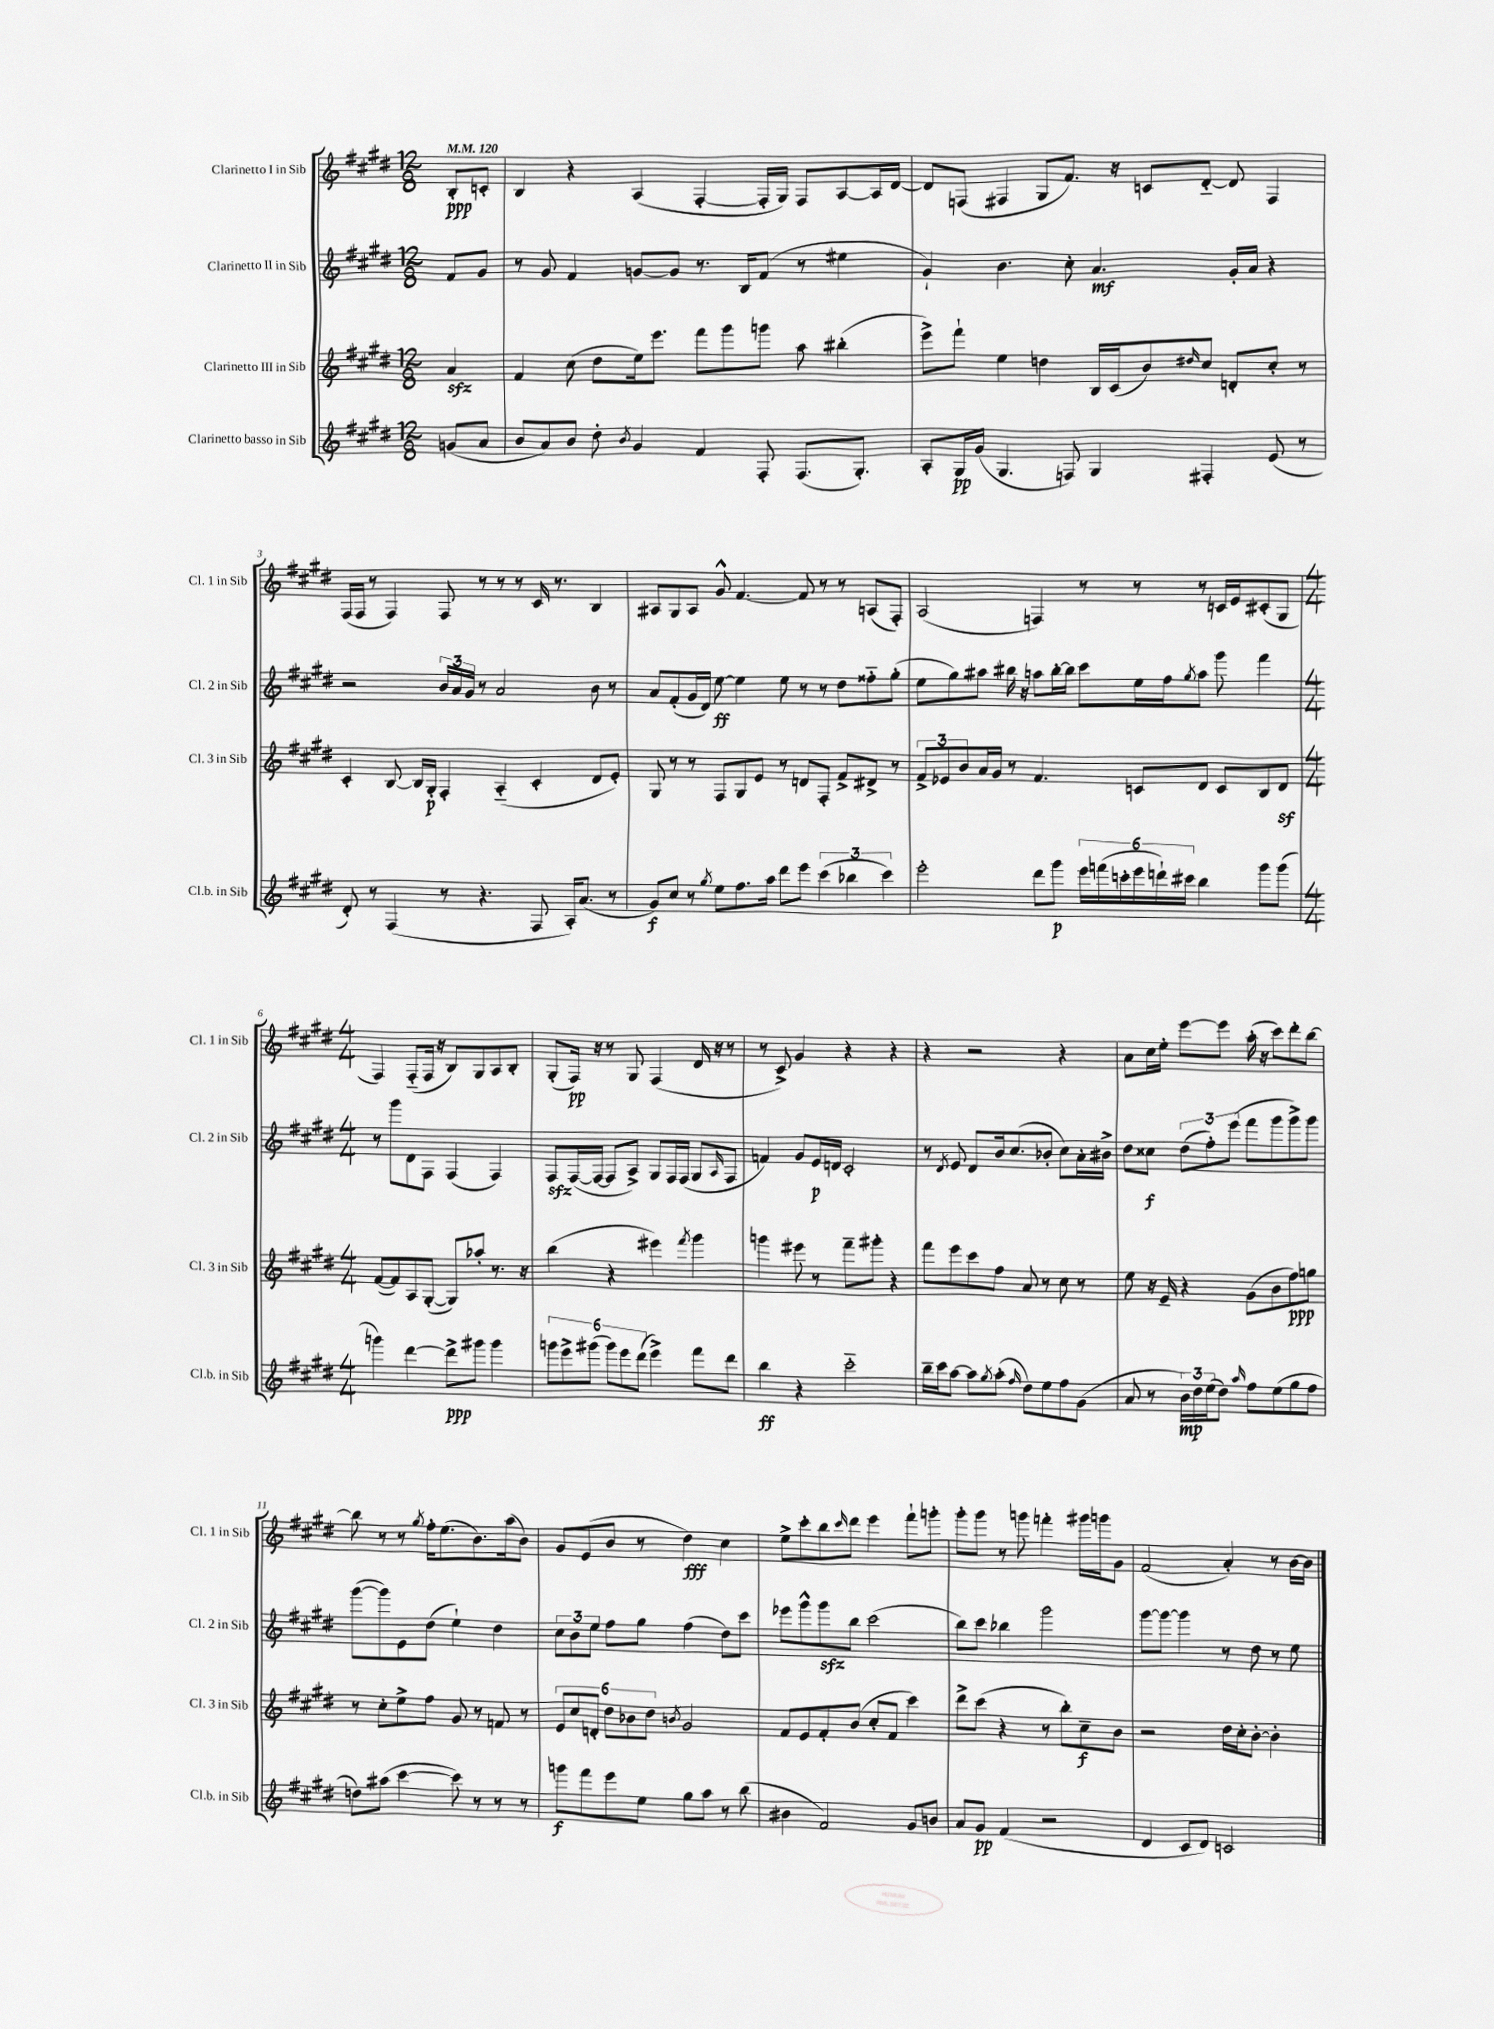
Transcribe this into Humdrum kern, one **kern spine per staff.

**kern	**dynam	**kern	**dynam	**kern	**dynam	**kern	**dynam
*part4	*part4	*part3	*part3	*part2	*part2	*part1	*part1
*staff4	*staff4	*staff3	*staff3	*staff2	*staff2	*staff1	*staff1
*I"Clarinetto basso in Sib	*	*I"Clarinetto III in Sib	*	*I"Clarinetto II in Sib	*	*I"Clarinetto I in Sib	*
*I'Cl.b. in Sib	*	*I'Cl. 3 in Sib	*	*I'Cl. 2 in Sib	*	*I'Cl. 1 in Sib	*
*clefG2	*	*clefG2	*	*clefG2	*	*clefG2	*
*k[f#c#g#d#]	*	*k[f#c#g#d#]	*	*k[f#c#g#d#]	*	*k[f#c#g#d#]	*
*M12/8	*	*M12/8	*	*M12/8	*	*M12/8	*
*MM120	*	*MM120	*	*MM120	*	*MM120	*
=	=	=	=	=	=	=	=
(8gn/L	.	4azz/	.	8f#/L	.	8B'/L	ppp
8a/J	.	.	.	8g#/J	.	8cn'/J	.
=1	=1	=1	=1	=1	=1	=1	=1
8b/L	.	4f#/	.	8r	.	4B/	.
8a/)	.	.	.	8g#/	.	.	.
8b/J	.	(8cc#\	.	4f#/	.	4r	.
8dd#'\	.	8dd#\L	.	.	.	.	.
8qb/	.	.	.	.	.	.	.
4g#/	.	16ee\k)	.	[8gn/L	.	(4A/	.
.	.	8.eee\J	.	.	.	.	.
.	.	.	.	8g/J]	.	.	.
4f#/	.	8fff#\L	.	8.r	.	[4F#'/	.
.	.	8ggg#\	.	.	.	.	.
.	.	.	.	16B/KL	.	.	.
8F#'/	.	8gggn\J	.	(8f#/J	.	16F#'/LL]	.
.	.	.	.	.	.	16G#/JJ)	.
(8.F#/L	.	8aa\	.	8r	.	8F#/L	.
.	.	(4bb#X'\	.	4ee#X\	.	[8A/	.
8.G#'/J)	.	.	.	.	.	.	.
.	.	.	.	.	.	16A/L]	.
.	.	.	.	.	.	[16d#/JJ	.
=2	=2	=2	=2	=2	=2	=2	=2
8A'/L	.	8eee^\L)	.	4g#`/)	.	8d#/L]	.
16G#/L	pp	8fff#`\J	.	.	.	(8Fn/J	.
(16g#/JJ	.	.	.	.	.	.	.
4.G#/	.	4ee\	.	4.b\	.	4F#X/	.
.	.	4ddn\	.	.	.	8G#/L	.
8Fn/)	.	.	.	8cc#'\	.	8.f#/J)	.
4G#/	.	16B/LL	.	4.a/	mf	.	.
.	.	(16c#/J	.	.	.	16r	.
.	.	8b/)	.	.	.	8cn/L	.
.	.	16qqdd#X/	.	.	.	.	.
4F#X'/	.	8cc#/J	.	.	.	[8d#/J	.
.	.	8dn'/L	.	16g#'/LL	.	8d#/]	.
.	.	.	.	16a/JJ	.	.	.
(8e/	.	8cc#'/J	.	4r	.	4F#/	.
8r	.	8r	.	.	.	.	.
!!LO:LB:g=z
=3	=3	=3	=3	=3	=3	=3	=3
8d#'/)	.	4c#'/	.	2r	.	(16F#/LL	.
.	.	.	.	.	.	16F#/JJ	.
8r	.	.	.	.	.	8r	.
(4F#/	.	[8B/	.	.	.	4F#/)	.
.	.	16B/LL]	.	.	.	.	.
.	.	16G#'/JJ	p	.	.	.	.
8r	.	4F#'/	.	24b/LL	.	8F#/	.
.	.	.	.	24a/	.	.	.
.	.	.	.	24g#/JJ	.	.	.
4.r	.	.	.	8r	.	8r	.
.	.	(4A/	.	2a/	.	8r	.
.	.	.	.	.	.	8r	.
8F#/	.	4c#'/	.	.	.	16c#/	.
.	.	.	.	.	.	8.r	.
16A'/KL)	.	.	.	.	.	.	.
(8.a/J	.	.	.	.	.	.	.
.	.	8d#/L	.	8b\	.	4B/	.
8r	.	8e'/J)	.	8r	.	.	.
=4	=4	=4	=4	=4	=4	=4	=4
8g#/L)	f	8G#/	.	8a/L	.	8A#X/L	.
8cc#/J	.	8r	.	(8f#'/	.	8G#/	.
8r	.	8r	.	16g#/L	.	8A#/J	.
.	.	.	.	16d#/JJ)	.	.	.
8qgg#/	.	.	.	.	.	.	.
8ee\L	.	8F#/L	.	[8ee\	ff	8g#^^/	.
8.ff#\	.	8G#/	.	4ee\]	.	[4.f#/	.
.	.	8e/J	.	.	.	.	.
16aa\Jk	.	.	.	.	.	.	.
8ddd#\L	.	8r	.	8ee\	.	.	.
8eee\J	.	8dn/L	.	8r	.	8f#/]	.
(6ccc#\	.	8F#'/J	.	8r	.	8r	.
.	.	8f#^/L	.	8dd#\L	.	8r	.
6bb-X\	.	.	.	.	.	.	.
.	.	8d#X^/J	.	8ff##X\	.	(8An/L	.
6ccc#\)	.	.	.	.	.	.	.
.	.	8r	.	(8gg#'\J	.	8F#'/J)	.
=5	=5	=5	=5	=5	=5	=5	=5
2eee'\	.	12f#^/L	.	8ee\L	.	(2A/	.
.	.	12e-X/	.	.	.	.	.
.	.	.	.	8gg#\)	.	.	.
.	.	12b/	.	.	.	.	.
.	.	16a/L	.	8aa#X\J	.	.	.
.	.	16g#/JJ	.	.	.	.	.
.	.	8r	.	16bb#X\	.	.	.
.	.	.	.	16r	.	.	.
8ddd#\L	.	4.f#/	.	8aan\L	.	4Fn/)	.
8ggg#\J	p	.	.	[16bb#'\L	.	.	.
.	.	.	.	16bb#\JJ]	.	.	.
24eee\LL	.	.	.	8ccc#\L	.	8r	.
(24fffn\	.	.	.	.	.	.	.
24cccn'\	.	.	.	.	.	.	.
24eee\	.	8cn/L	.	16ee\L	.	8r	.
24dddn`\)	.	.	.	.	.	.	.
.	.	.	.	16ff#\J	.	.	.
24ccc#X\JJ	.	.	.	.	.	.	.
.	.	.	.	8qgg#/	.	.	.
4bb\	.	8d#/J	.	8aa\J	.	8r	.
.	.	8c/L	.	8ggg#\	.	16cn/LL	.
.	.	.	.	.	.	16e/J	.
8ggg#\L	.	8B/	.	4fff#\	.	(8c#X'/	.
(8ggg#\J	.	8d#z/J	.	.	.	8G#/J	.
!!LO:LB:g=z
=6	=6	=6	=6	=6	=6	=6	=6
*M4/4	*	*M4/4	*	*M4/4	*	*M4/4	*
4gggn\)	.	([8f#/L	.	8r	.	4F#/)	.
.	.	8f#/])	.	8ggg#\L	.	.	.
[4ddd#\	.	8A/	.	8d#\	.	(8F#/L	.
.	.	([8G#'/J	.	8F#\J	.	16F#/Jk	.
.	.	.	.	.	.	16r	.
8ddd#^\L]	ppp	8G#/L])	.	(4F#/	.	8B/L)	.
8ggg#X\J	.	8aa-X'/J	.	.	.	8G#/	.
4ggg#\	.	8.r	.	4F#/)	.	8A/	.
.	.	.	.	.	.	8B'/J	.
.	.	16r	.	.	.	.	.
=7	=7	=7	=7	=7	=7	=7	=7
12gggn\L	.	(4bb\	.	8F#zz/L	.	(8G#'/L	.
12eee^\	.	.	.	.	.	.	.
.	.	.	.	([16F#/L	.	16F#/Jk)	pp
(12ggg#X\J	.	.	.	.	.	.	.
.	.	.	.	16F#/JJ_	.	16r	.
12ggg#\L)	.	4r	.	8F#/L]	.	8r	.
12eee\	.	.	.	.	.	.	.
.	.	.	.	8A^/J)	.	8G#/	.
(12ddd#\J	.	.	.	.	.	.	.
4eee^\)	.	4eee#X\)	.	8G#/L	.	(4F#/	.
.	.	.	.	16F#/L	.	.	.
.	.	.	.	(16F#/JJ	.	.	.
.	.	8qfff#/	.	.	.	.	.
8fff#\L	.	4ggg#\	.	8G#/L	.	16d#/	.
.	.	.	.	.	.	16r	.
.	.	.	.	16qqA/	.	.	.
8ddd#\J	.	.	.	8F#/J	.	8r	.
=8	=8	=8	=8	=8	=8	=8	=8
4bb\	ff	4gggn\	.	4fn/)	.	8r	.
.	.	.	.	.	.	8c#^/)	.
4r	.	8eee#X\	.	8g#/L	.	4g#/	.
.	.	8r	.	16e/L	p	.	.
.	.	.	.	16dn/JJ	.	.	.
2ccc#\	.	8fff#~\L	.	2c#'/	.	4r	.
.	.	8ggg#X'\J	.	.	.	.	.
.	.	4r	.	.	.	4r	.
=9	=9	=9	=9	=9	=9	=9	=9
16bb~\LL	.	8fff#\L	.	8r	.	4r	.
16ccc#\J	.	.	.	.	.	.	.
.	.	.	.	8qd#/	.	.	.
[8aa\J	.	8eee\	.	8e/	.	.	.
8aa\L]	.	8ccc#\	.	8d#/L	.	2r	.
8qgg#/	.	.	.	.	.	.	.
(8aa'\J	.	8ff#\J	.	16b/k	.	.	.
.	.	.	.	(8.cc#/	.	.	.
16qqff#/	.	.	.	.	.	.	.
8dd#\L)	.	8a/	.	.	.	.	.
8ee\	.	8r	.	8b-X'/J	.	.	.
8ff#\	.	8cc#\	.	8cc#\L)	.	4r	.
(8g#\J	.	8r	.	16a'\L	.	.	.
.	.	.	.	16b#X^\JJ	.	.	.
=10	=10	=10	=10	=10	=10	=10	=10
8a/	.	8ee\	.	8dd#\L	.	8a\L	.
8r	.	16r	.	8cc##X\J	f	16cc#\L	.
.	.	16e~/	.	.	.	16ee'\JJ	.
24b\LL)	mp	4r	.	(12dd#\L	.	[8eee\L	.
24dd#\	.	.	.	.	.	.	.
(24ee\J	.	.	.	12ff#'\)	.	.	.
8dd#\J)	.	.	.	.	.	8eee\J]	.
.	.	.	.	(12eee\J	.	.	.
16qqaa/	.	.	.	.	.	.	.
8ff#\L	.	(8g#\L	.	8fff#\L	.	(16aa'\	.
.	.	.	.	.	.	16r	.
(8ee\	.	8b\	.	8ggg#\	.	8ccc#\L)	.
8gg#\	.	8ff#\)	ppp	8ggg#^\)	.	8ddd#'\	.
8ff#\J	.	8ggn\J	.	8ggg#\J	.	[8bb\J	.
!!LO:LB:g=z
=11	=11	=11	=11	=11	=11	=11	=11
8ddn\L)	.	8r	.	([8ggg#\L	.	8bb\]	.
(8aa#X\J	.	8cc#'\L	.	8ggg#\])	.	8r	.
[4ccc#\	.	8ee^\	.	8e\	.	8r	.
.	.	.	.	.	.	8qgg#/	.
.	.	8ff#\J	.	(8dd#\J	.	16ff#'\KL	.
.	.	.	.	.	.	(8.ee\	.
8ccc#\])	.	8g#/	.	4ee`\)	.	.	.
8r	.	8r	.	.	.	8.b\)	.
8r	.	8fn/	.	4dd#\	.	.	.
.	.	.	.	.	.	(16aa\k	.
8r	.	8r	.	.	.	8b\J)	.
=12	=12	=12	=12	=12	=12	=12	=12
8gggn\L	f	12e/L	.	12cc#\L	.	8g#/L	.
.	.	12cc#/	.	12b\	.	.	.
8fff#\	.	.	.	.	.	(8e/	.
.	.	12dn'/J	.	12ee\J	.	.	.
8eee\	.	12dd#\L	.	8ff#\L	.	8b/J	.
.	.	12b-X\	.	.	.	.	.
8ee\J	.	.	.	8gg#\J	.	8r	.
.	.	12dd#\J	.	.	.	.	.
.	.	8qbn/	.	.	.	.	.
8gg#\L	.	2g#/	.	(4ff#\	.	4dd#\)	fff
8aa\J	.	.	.	.	.	.	.
8r	.	.	.	8dd#\L)	.	4cc#\	.
(8bb\	.	.	.	8ccc#\J	.	.	.
=13	=13	=13	=13	=13	=13	=13	=13
4b#X\	.	8f#/L	.	8eee-X\L	.	8ee^\L	.
.	.	8e/	.	8ggg#^^\	.	8ccc#'\	.
2f#/)	.	8f#'/	.	8ggg#zz\	.	8bb\	.
.	.	.	.	.	.	16qqccc#/	.
.	.	(8b/J	.	8bb\J	.	8ddd#\J	.
.	.	8cc#'/L	.	(2ccc#\	.	4eee\	.
.	.	8f#/J	.	.	.	.	.
8g#/L	.	4ccc#\)	.	.	.	8fff#`\L	.
8bn/J	.	.	.	.	.	8gggn'\J	.
=14	=14	=14	=14	=14	=14	=14	=14
8a/L	.	8ddd#^\L	.	8bb\L)	.	8ggg#'\L	.
8g#/J	pp	(8ccc#\J	.	8ccc#\J	.	8ggg#\J	.
(4f#/	.	4r	.	4bb-X\	.	8r	.
.	.	.	.	.	.	8gggn\	.
2r	.	8r	.	2ggg#\	.	4fffn'\	.
.	.	8bb'\L)	.	.	.	.	.
.	.	8cc#~\	f	.	.	16ggg#X\LL	.
.	.	.	.	.	.	16gggn\J	.
.	.	8b\J	.	.	.	8g#\J	.
=15	=15	=15	=15	=15	=15	=15	=15
4d#/	.	2r	.	[8ggg#\L	.	(2f#/	.
.	.	.	.	8ggg#\J_	.	.	.
8c#/L	.	.	.	4ggg#\]	.	.	.
8d#/J)	.	.	.	.	.	.	.
2cn/	.	16dd#\LL	.	8r	.	4a'/)	.
.	.	16cc#'\J	.	.	.	.	.
.	.	[8b'\J	.	8dd#\	.	.	.
.	.	4b'\]	.	8r	.	8r	.
.	.	.	.	8ee\	.	[16b\LL	.
.	.	.	.	.	.	16b\JJ]	.
==	==	==	==	==	==	==	==
*-	*-	*-	*-	*-	*-	*-	*-
